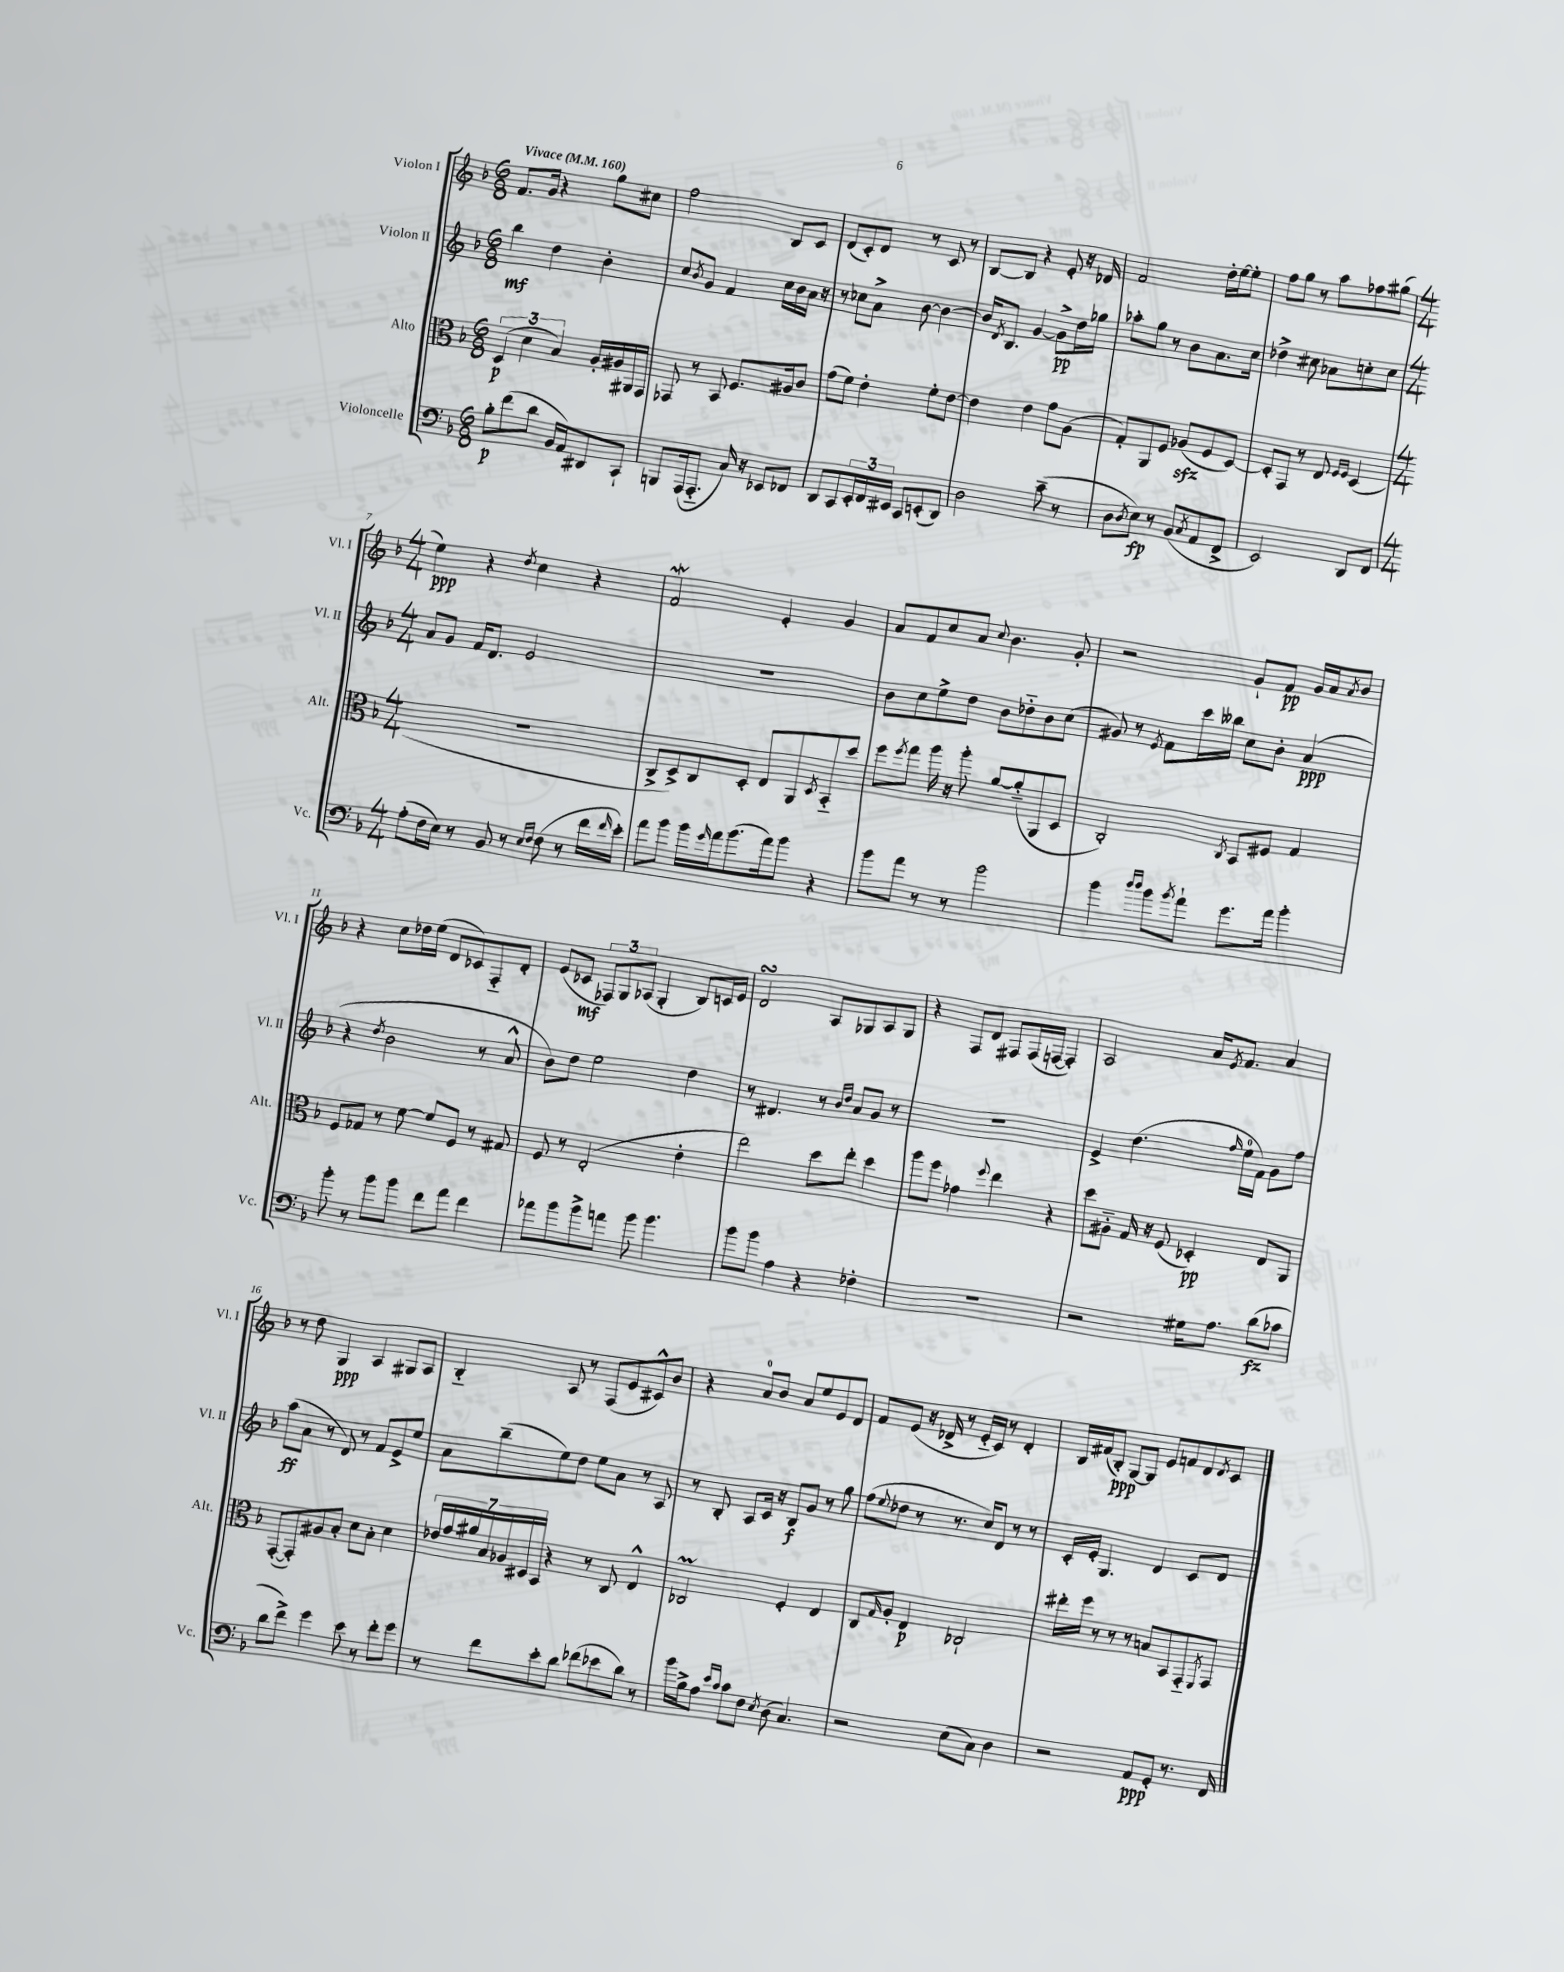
<<
\new StaffGroup <<
\new Staff = "s0" \with { instrumentName = "Violon I" shortInstrumentName = "Vl. I" } {
    \clef treble \key f \major \numericTimeSignature \time 6/8 \tempo "Vivace" 4 = 160
    f'8. g'16 r4 g''8 cis''8 |
    f''2 bes8 c'8 |
    d'8( c'8-.) d'8 r8 c'8 r8 |
    bes8~ bes8 r4 e'8-. r16 des'16 |
    f'2 d''16-. e''16~ e''8-. |
    f''8 g''8 r8 a''8 fes''8 gis''8( |
    \numericTimeSignature \time 4/4 e''4\ppp) r4 \acciaccatura { d''8 } c''4 r4 |
    f'2\mordent e'4-. g'4 |
    a'8 f'8 c''8 a'8 \appoggiatura { c''8 } bes'4. g'8-. |
    r2 g'8-! f'8\pp g'16 a'16 \acciaccatura { a'8 } bes'8 |
    r4 c''8 des''16 e''16( d'8 ces'8) f8-_ d'8-. |
    e'8( ces'8\mf \tuplet 3/2 { fes8) g8 aes8( } g4-. bes8) c'16 e'16 |
    d'2\turn a8 ges8 a8 ges8 |
    r4 f8 d'8 fis8 fis16( f16~ f4-.) |
    a2 a'16 \acciaccatura { e'8 } f'8. a'4 |
    r8 d''8 g4\ppp a4 gis8 a8 |
    bes4-_ a8 r8 f8( e'8 cis'8-^) bes'8 |
    r4 a'8-0 bes'8 a'8 e''8 e'8 d'8 |
    f'8 e'8( r16 des'16-> r8 e'16-_ c'16) r8 des'4-. |
    bes16 fis'16( bes8-.\ppp) g8~ g8 e'8 f'8 d'8 \acciaccatura { d'8 } c'8 \bar "|." |
}
\new Staff = "s1" \with { instrumentName = "Violon II" shortInstrumentName = "Vl. II" } {
    \clef treble \key f \major \numericTimeSignature \time 6/8
    bes''4\mf d''4 bes'4-. |
    c''8 \acciaccatura { bes'8 } g'8 f'4 c''16 bes'16 a'16 r16 |
    r8 ces''8 a'8-> bes'8~ bes'4~ |
    bes'16 \acciaccatura { d'8 } bes8. g'4~ g'8->\pp d''16 ges''16 |
    aes''8-. g''8 r8 bes'8 a'8. c''16 |
    des''4-> cis''8 aes'8 c''8-. c''8 |
    \numericTimeSignature \time 4/4 a'8 g'8 f'16 d'8. e'2 |
    R1 |
    bes'8 c''8 e''8-> d''8 bes'8 des''8-_ bes'8 c''8( |
    gis'8) r8 \acciaccatura { e'8 } f'8 c'''16 beses''16 c''8 bes'8-. a'4\ppp( |
    r4 \acciaccatura { d''8 } bes'2 r8 a'8-^ |
    bes'8) d''8 e''2 d''4 |
    r8 dis'4. r8 \grace { bes'16 d''16 } a'8 g'8 r8 |
    R1 |
    e'4-> d''4.( \grace { f''16 } e''16-0 f'16) g'8 f''8 |
    a''8\ff( a'8 r8 d'8) r8 f'8 e'8-> e''8 |
    a'8 bes''8--( e''8) d''8 e''8 a'8 r8 a8 |
    r8 bes8-. a8 c'16 r16 bes8\f g'8 r8 g''8 |
    f''8( \appoggiatura { e''8 } des''8 r8 r8. c''16) d'8 r8 r8 |
    c'16-. e'16-. g4. d'4 c'8 d'8 \bar "|." |
}
\new Staff = "s2" \with { instrumentName = "Alto" shortInstrumentName = "Alt." } {
    \clef alto \key f \major \numericTimeSignature \time 6/8
    \tuplet 3/2 { d4\p( d'4 bes4) } a16-. ais16 ais,16 g,16 |
    ges,8 r8 bes,8 f8. ais16 c'8 |
    g'8( f'8) e'4-. f'8-. e'8~ |
    e'4 e'4 g'8 a8( |
    g8-.) a,8 f8 aes8\sfz( f8 d8~) |
    d8-. g,8 r8 e8 \grace { f16 f16 } d4( |
    \numericTimeSignature \time 4/4 R1 |
    c8-> d8->) c8 d8-. e8 a,8 \acciaccatura { d8 } bes,8-_ d''8 |
    f''8 \acciaccatura { f''8 } g''8 a''16 r16 a''8-. a'8~ a'8-_( a,8 d8 |
    c2-.) \acciaccatura { c8 } bes,8 fis8 g4 |
    f8 ges8 r8 f'8~ f'8 f8 r8 gis8 |
    f8 r8 e2-.( e'4-. |
    e''2) d''8 e''8-. d''4 |
    a''8 f''8 ges'4 \appoggiatura { f''8 } e''4 r4 |
    d''8 ais8-_ g16 r16 f8( des4-.\pp) e8 a,8 |
    g,8~-.( g,8-.) ais8 bes8-. d'8 bes8-. d'4 |
    \tuplet 7/4 { ees'16 g'16 ais'16 bes16 aes16 dis16 bes,16 } r4 r8 c8 e4-^ |
    ces2\prall f4-. e4 |
    c8 \grace { g16 } a8-. e4\p ces2-! |
    eis''16-. f''16 r8 r8 r8 b8 bes,8 g,8-_ \acciaccatura { f,8 } g,8 \bar "|." |
}
\new Staff = "s3" \with { instrumentName = "Violoncelle" shortInstrumentName = "Vc." } {
    \clef bass \key f \major \numericTimeSignature \time 6/8
    bes8-.\p f'8( d'8 bes,16 a,16) dis,8 c,8-! |
    b,,8 a,,16( a,,8.-_ c16) r16 ees,8 fes,8 |
    d,8 c,8 \tuplet 3/2 { e,16-. f,16 eis,16 } c,8 e,8-.( d,8) |
    d2 c'8--( r8 |
    d8 \acciaccatura { d8 } e8\fp) r8 bes,8( \acciaccatura { c8 } a,8 f,8-> |
    e,2) d,8 f,8 |
    \numericTimeSignature \time 4/4 a8-.( f16 e16) r8 bes,8 r8 \grace { e16 f16 } f8( r8 f'16 \grace { f'16 } e'16-.) |
    a'8 bes'8 bes'16 \grace { g'16 } a'16 bes'8.( a'16) bes'8 r4 |
    bes'8 a'8 r8 r8 bes'2 |
    bes'4 \grace { d''16 d''16 } bes'8 \acciaccatura { bes'8 } a'8-! g'8. a'16 bes'4-. |
    bes'8-. r8 bes'8 bes'8 f'8 a'8 f'4 |
    aes'8 bes'8 bes'8-> a'8 bes'8 bes'4. |
    bes'8 bes'8 a4 r4 fes4-. |
    R1 |
    r2 gis16 a8. d'8\fz( ces'8 |
    d'8 f'8->) g'4 e'8 r8 f'8-. g'8 |
    r8 f'8 e'8-. d'8 fes'8( ees'8 d'8) r8 |
    bes'16 bes16-> a8 \grace { e'16 c'16 } c'8 f8 \acciaccatura { e8 } d8( c4.) |
    r2 e8( c8) d4 |
    r2 a,8\ppp g,8-. r8. f,16 \bar "|." |
}
>>
>>
